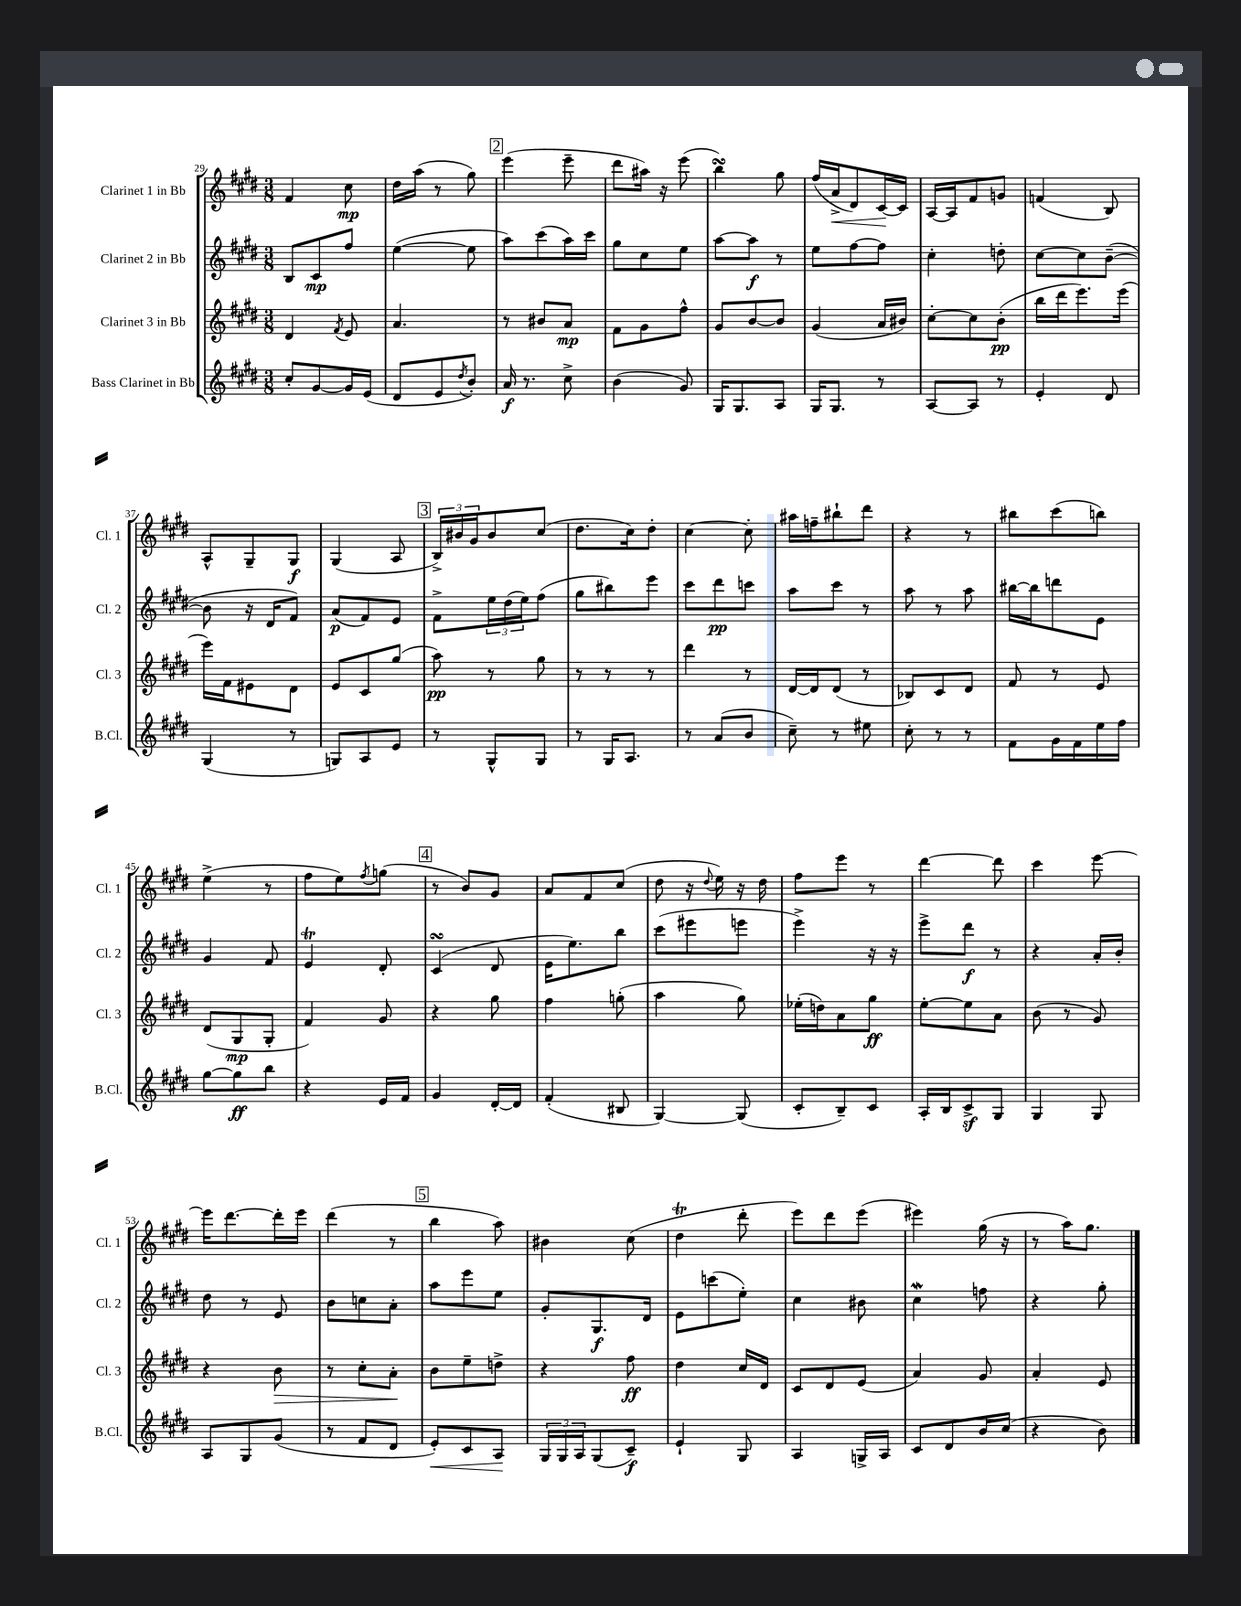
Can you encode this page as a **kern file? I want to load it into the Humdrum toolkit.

**kern	**kern	**kern	**kern
*staff4	*staff3	*staff2	*staff1
*clefG2	*clefG2	*clefG2	*clefG2
*k[f#c#g#d#]	*k[f#c#g#d#]	*k[f#c#g#d#]	*k[f#c#g#d#]
*M3/8	*M3/8	*M3/8	*M3/8
8cc#'/L	4d#/	8B/L	4f#/
[8g#/	.	8c#/	.
.	8qf#/	.	.
16g#/]L	8e/	8ff#/J	8cc#\
(16e/JJ	.	.	.
=	=	=	=
8d#/L	4.a/	([4ee\	16dd#\LL
.	.	.	(16aa\JJ
8e/	.	.	8r
8qdd#/	.	.	.
8b'/J)	.	8ee\]	8gg#\)
=	=	=	=
16a/	8r	8aa\L)	(4eee\
8.r	.	.	.
.	8b#/L	(8ccc#\	.
8cc#^\	8a/J	16aa\L)	8eee~\
.	.	16ccc#\JJ	.
=	=	=	=
(4b\	8f#\L	8gg#\L	8ddd#\L
.	8g#\	8cc#\	16aa#\Jk)
.	.	.	16r
8g#/)	8ff#^^\J	8ee\J	(8eee\
=	=	=	=
16G#/LK	8g#/L	[8aa\L	4bb\)
8.G#/	.	.	.
.	[8b/	8aa\]J	.
8A/J	8b/]J	8r	8gg#\
=	=	=	=
16G#/LK	(4g#/	8ee\L	(16ff#/LL
8.G#/J	.	.	16a^/J
.	.	[8ff#\	8d#/)
8r	16a/LL	8ff#\]J	[16c#/L
.	16b#/JJ)	.	16c#/]JJ
=	=	=	=
[8A/L	[8cc#'\L	4cc#'\	[16A/LL
.	.	.	16A/]J
8A/]J	8cc#\]	.	8f#/
8r	(8b'\J	8dd'\	8g/J
=	=	=	=
4e'/	16bb\LL	[8cc#\L	(4f/
.	16ddd#\J	.	.
.	8.eee\)	8cc#\]	.
8d#/	.	([8b~\J	8B/)
.	(16eee\Jk	.	.
=	=	=	=
(4G#/	16eee\LL)	8b\]	8A^^/L
.	16f#\J	.	.
.	8e#\	16r	8G#~/
.	.	16d#/LK	.
8r	8d#\J	8f#/J)	8G#/J
=	=	=	=
8G/L)	8e/L	(8a/L	(4G#/
8A/	8c#/	8f#/)	.
8e/J	(8gg#/J	8e/J	8A/
=	=	=	=
8r	8aa\)	8f#^\L	24B^/LL)
.	.	.	24b#/
.	.	.	24g#/J
8G#^^/L	8r	24ee\L	8b#/
.	.	(24dd#\	.
.	.	24ee\J)	.
8G#/J	8gg#\	(8ff#\J	(8cc#/J
=	=	=	=
8r	8r	8gg#\L	8.dd#\L
16G#/LK	8r	8bb#\)	.
8.A/J	.	.	16cc#\k)
.	8r	8eee\J	8dd#'\J
=	=	=	=
8r	4ddd#\	8ccc#\L	[4cc#\
(8a/L	.	8ddd#\	.
8b/J	8r	8ccc\J	8cc#'\]
=	=	=	=
8cc#~\)	[16d#/LL	8aa\L	16aa#\LL
.	16d#/]J	.	16ff~\J
8r	(8d#/J	8ccc#\J	8bb#`\
8ee#\	8r	8r	8ddd#\J
=	=	=	=
8cc#'\	8B-/L)	8aa\	4r
8r	8c#/	8r	.
8r	8d#/J	8aa\	8r
=	=	=	=
8f#\L	8f#/	[16bb#\LL	8bb#\L
.	.	16bb#\]J	.
16g#\L	8r	8ddd\	(8ccc#\
16f#\	.	.	.
16ee\	8e/	8e\J	8bb\J)
16ff#\JJ	.	.	.
=	=	=	=
[8gg#\L	(8d#/L	4g#/	(4ee^\
8gg#\]	8G#/	.	.
8bb\J	8G#'/J	8f#/	8r
=	=	=	=
4r	4f#/)	4e/	8ff#\L
.	.	.	8ee\)
.	.	.	8qff#/
16e/LL	8g#/	8d#'/	(8gg\J
16f#/JJ	.	.	.
=	=	=	=
4g#/	4r	(4c#/	8r
.	.	.	8b/L)
[16d#'/LL	8gg#\	8d#/	8g#/J
16d#/]JJ	.	.	.
=	=	=	=
(4f#'/	4ff#\	16e\LK	8a/L
.	.	8.ee\)	.
.	.	.	8f#/
8B#/	(8gg'\	8bb\J	(8cc#/J
=	=	=	=
[4G#/)	4aa\	(8ccc#\L	8dd#\
.	.	8eee#\	16r
.	.	.	8qqdd#/
.	.	.	16ee\)
(8G#/]	8gg#\)	8eee\J	16r
.	.	.	16dd#\
=	=	=	=
8c#'/L	(16ee-'\LL	4eee^\)	8ff#\L
.	16dd\J)	.	.
8B~/)	8a\	.	8eee\J
8c#/J	8gg#\J	16r	8r
.	.	16r	.
=	=	=	=
16A'/LL	[8ee'\L	8eee^\L	[4ddd#\
16B/J	.	.	.
8c#^/	8ee\]	8ddd#\J	.
8G#/J	8a\J	8r	8ddd#\]
=	=	=	=
4G#/	(8b\	4r	4ccc#\
.	8r	.	.
8G#/	8g#/)	16a'/LL	[8eee\
.	.	16b'/JJ	.
=	=	=	=
8A/L	4r	8dd#\	16eee\]LK
.	.	.	[8.ddd#\
8G#/	.	8r	.
(8g#/J	8b\	8e/	16ddd#'\]L
.	.	.	16eee\JJ
=	=	=	=
8r	8r	8b\L	(4ddd#\
8f#/L	8cc#'\L	8cc\	.
8d#/J	8a'\J	8a'\J	8r
=	=	=	=
8e'/L)	8b\L	8aa\L	4bb\
8c#/	8ee~\	8eee\	.
8A/J	8dd^\J	8ee\J	8aa\)
=	=	=	=
24G#/LL	4r	8g#'/L	4b#\
24G#/	.	.	.
24A/J	.	.	.
(8G#/	.	8.G#/	.
8c#~/J)	8ff#\	.	(8cc#\
.	.	16d#/Jk	.
=	=	=	=
4e`/	4dd#\	8e\L	4dd#\
.	.	(8ccc\	.
8G#/	16cc#/LL	8ee'\J)	8ddd#'\
.	16d#/JJ	.	.
=	=	=	=
4A/	8c#/L	4cc#\	8eee\L)
.	8d#/	.	8ddd#\
16G^/LL	(8e/J	8b#\	(8eee\J
16A/JJ	.	.	.
=	=	=	=
8c#/L	4a/)	4cc#\	4eee#\)
8d#/	.	.	.
16b/L	8g#/	8ff\	(16gg#\
(16cc#/JJ	.	.	16r
=	=	=	=
4r	4a'/	4r	8r
.	.	.	16aa\LK)
.	.	.	8.gg#\J
8b\)	8e/	8gg#'\	.
==	==	==	==
*-	*-	*-	*-
